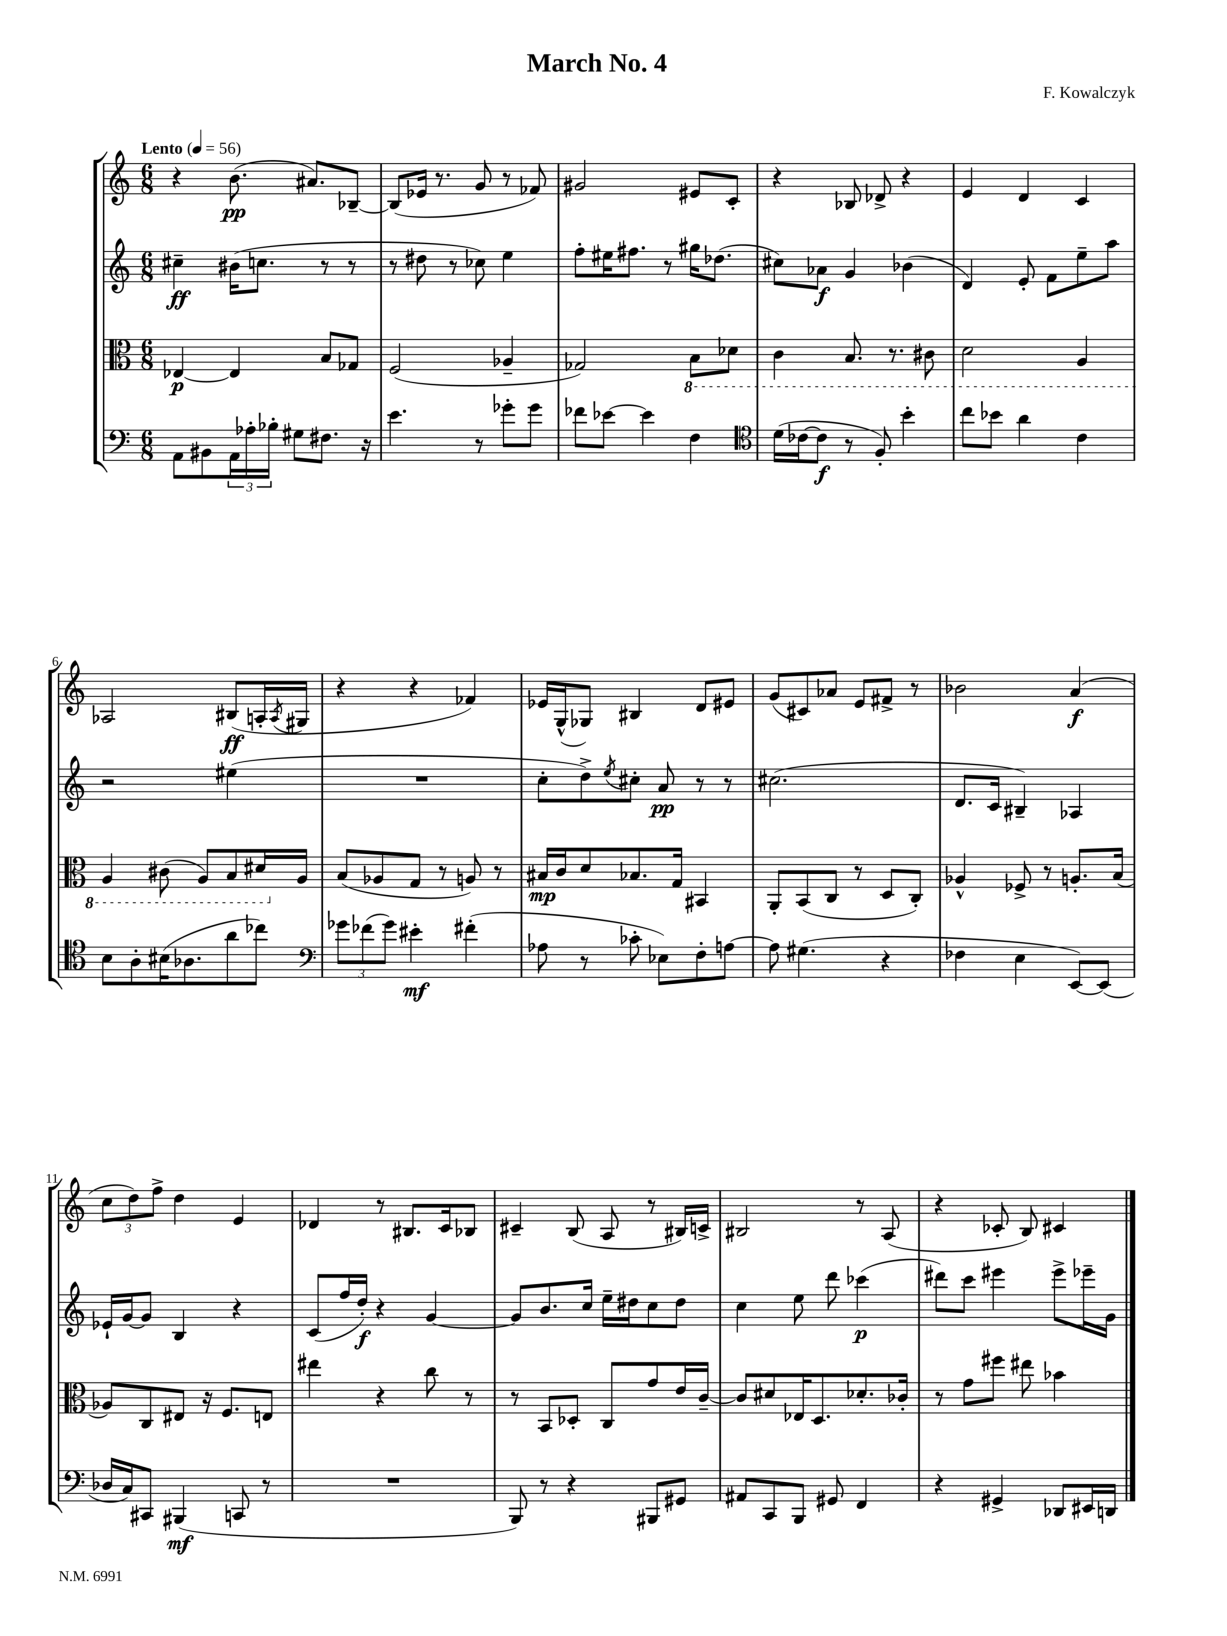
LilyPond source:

\header { title = "March No. 4" composer = "F. Kowalczyk" }
<<
\new StaffGroup <<
\new Staff = "s0" {
    \clef treble \key c \major \numericTimeSignature \time 6/8 \tempo "Lento" 4 = 56
    r4 b'8.\pp( ais'8.) bes8~-- |
    bes8( ees'16 r8. g'8 r8 fes'8) |
    gis'2 eis'8 c'8-. |
    r4 bes8 des'8-> r4 |
    e'4 d'4 c'4 |
    aes2 bis8\ff( a16-. \acciaccatura { a8 } gis16 |
    r4 r4 fes'4) |
    ees'16 g16-^( ges8) bis4 d'8 eis'8 |
    g'8( cis'8) aes'8 e'8 fis'8-> r8 |
    bes'2 a'4\f( |
    \tuplet 3/2 { c''8 d''8) f''8-> } d''4 e'4 |
    des'4 r8 bis8. c'16 bes8 |
    cis'4-- b8( a8 r8 bis16) c'16-> |
    bis2 r8 a8( |
    r4 ces'8-. b8) cis'4 \bar "|." |
}
\new Staff = "s1" {
    \clef treble \key c \major \numericTimeSignature \time 6/8
    cis''4--\ff bis'16( c''8. r8 r8 |
    r8 dis''8 r8 ces''8) e''4 |
    f''8-. eis''16 fis''8. r8 gis''16 des''8.( |
    cis''8) aes'8\f g'4 bes'4( |
    d'4) e'8-. f'8 e''8-- a''8 |
    r2 eis''4( |
    R2. |
    c''8-. d''8->) \acciaccatura { e''8 } cis''8-. a'8\pp r8 r8 |
    cis''2.( |
    d'8. c'16 bis4--) aes4 |
    ees'16-! g'16~ g'8 b4 r4 |
    c'8( f''16 d''16-.\f) r4 g'4~ |
    g'8 b'8. c''16 e''16-- dis''16 c''8 dis''8 |
    c''4 e''8 d'''8 ces'''4\p( |
    dis'''8) c'''8 eis'''4 eis'''8-> ees'''16-- g'16 \bar "|." |
}
\new Staff = "s2" {
    \clef alto \key c \major \numericTimeSignature \time 6/8
    ees4~\p ees4 b8 ges8 |
    f2( aes4-- |
    ges2) \ottava #-1 b,8 des8 |
    c4 b,8. r8. cis8 |
    d2 a,4 |
    a,4 cis8( a,8) b,8 dis16 \ottava #0 a16 |
    b8( aes8 g8 r8 a8) r8 |
    bis16\mp c'16 d'8 bes8. g16 bis,4 |
    a,8-. b,8( c8 r8 d8 c8-.) |
    aes4-^ fes8-> r8 a8.-. b16( |
    aes8) c8 eis8 r16 f8. e8 |
    eis''4 r4 c''8 r8 |
    r8 b,8 des8-. c8 g'8 e'16 c'16~-- |
    c'8 dis'8 ees16 d8. des'8.-. ces'16-. |
    r8 g'8 fis''8 eis''8 bes'4 \bar "|." |
}
\new Staff = "s3" {
    \clef bass \key c \major \numericTimeSignature \time 6/8
    a,8 bis,8 \tuplet 3/2 { a,16 aes16-. bes16-. } gis8 fis8. r16 |
    e'4. r8 ges'8-. ges'8 |
    fes'8 ees'8~ ees'4 f4 |
    \clef tenor d'16( ces'16~ ces'8\f r8 f8-.) b'4-. |
    c''8 bes'8 a'4 c'4 |
    b8 a8-. bis16( aes8. a'8 ces''8) |
    \clef bass \tuplet 3/2 { ges'8 fes'8( ges'8) } eis'4-.\mf fis'4-.( |
    aes8 r8 ces'8-. ees8) f8-. a8~ |
    a8 gis4.( r4 |
    fes4 e4 e,8~) e,8( |
    des16 c16) cis,8 bis,,4\mf( c,8 r8 |
    R2. |
    b,,8) r8 r4 bis,,8 gis,8 |
    ais,8 c,8 b,,8 gis,8 f,4 |
    r4 gis,4-> des,8 eis,16 d,16 \bar "|." |
}
>>
>>
